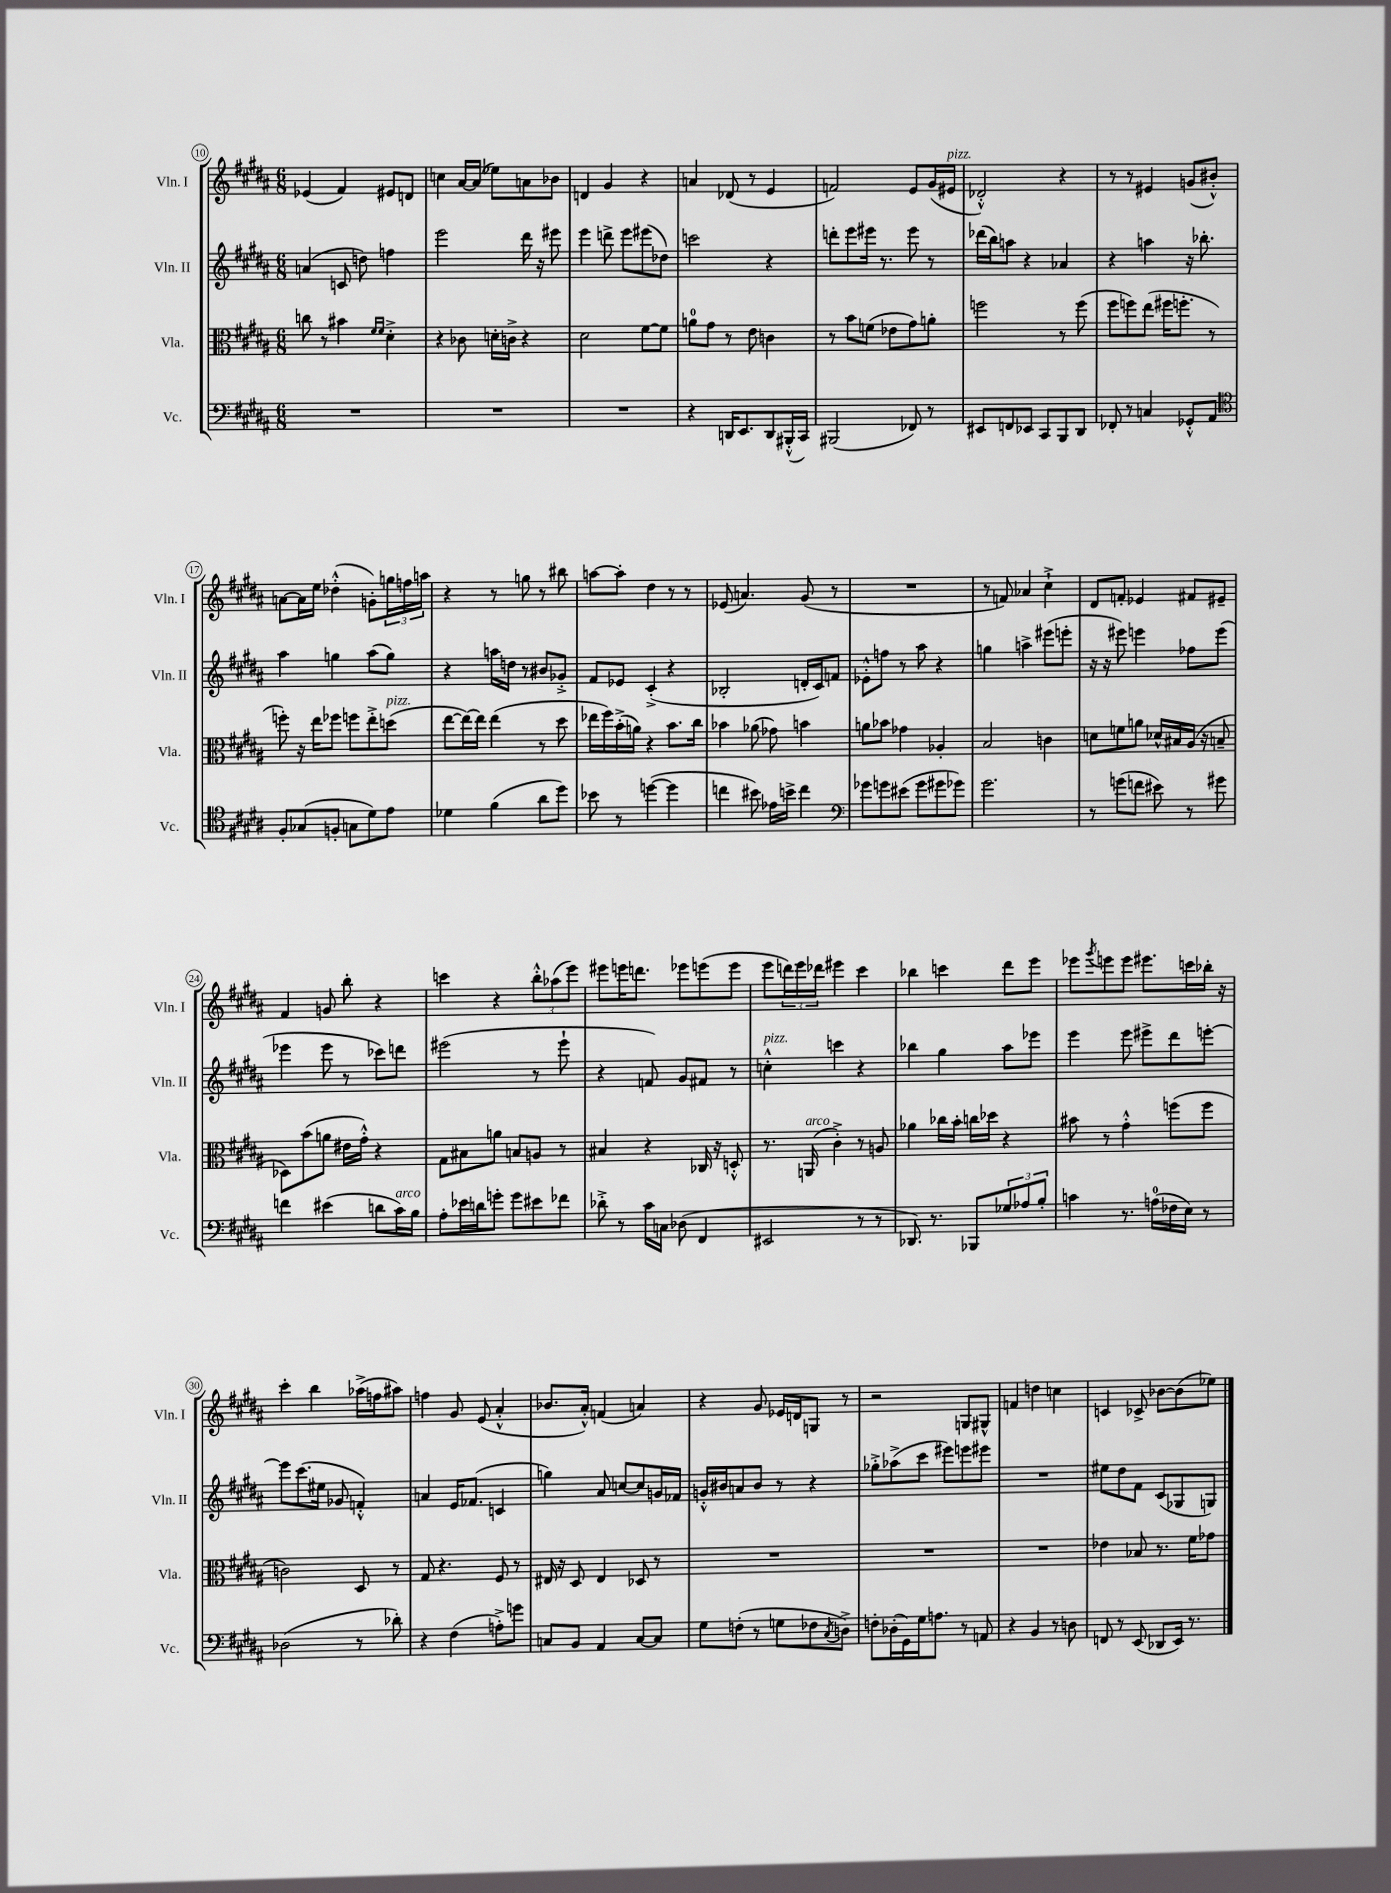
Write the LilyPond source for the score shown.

<<
\new StaffGroup <<
\new Staff = "s0" \with { instrumentName = "Vln. I" shortInstrumentName = "Vln. I" } {
    \clef treble \key b \major \numericTimeSignature \time 6/8
    ees'4( fis'4) eis'8 d'8 |
    c''4 ais'16~ ais'16( ees''8) a'8 bes'8 |
    d'4 gis'4 r4 |
    a'4 des'8( r8 e'4 |
    f'2) e'8 gis'16( eis'16^\markup { \italic "pizz." } |
    des'2-.-^) r4 |
    r8 r8 eis'4 g'8( bis'8-.-^) |
    a'8~ a'16 e''16 des''4-.-^( g'8-.) \tuplet 3/2 { g''16 f''16 a''16 } |
    r4 r8 g''8 r8 bis''8 |
    a''8~ a''8-. dis''4 r8 r8 |
    ees'8( a'4.) gis'8( r8 |
    R2. |
    r8 f'8) aes'4 cis''4-!-> |
    dis'8 f'8-. ees'4 fis'8 eis'8-- |
    fis'4 g'8 b''8-. r4 |
    c'''4 r4 \tuplet 3/2 { b''8-.-^ aes''8( e'''8) } |
    eis'''8 e'''16 d'''8. ees'''8 e'''8( e'''8 |
    e'''8 \tuplet 3/2 { d'''16) e'''16 des'''16 } eis'''4 cis'''4 |
    bes''4 c'''4 dis'''8 e'''8 |
    ees'''8 \acciaccatura { gis'''8 } e'''8 e'''8 eis'''8. c'''16 bes''16-. r16 |
    cis'''4-. b''4 aes''16->( f''16 ais''8) |
    f''4 gis'8 e'8( ais'4-.-^ |
    bes'8. ais'16-.-^) f'4( a'4) |
    r4 gis'8 ees'16 d'16 g8 r8 |
    r2 g8 gis8-^ |
    f'4 d''4 c''4 |
    c'4 ces'8-> bes'8~ bes'8( ees''8) \bar "|." |
}
\new Staff = "s1" \with { instrumentName = "Vln. II" shortInstrumentName = "Vln. II" } {
    \clef treble \key b \major \numericTimeSignature \time 6/8
    a'4( c'8 d''8) f''4 |
    e'''2 dis'''16 r16 eis'''8 |
    e'''4 d'''8-> e'''8 eis'''8( des''8) |
    c'''2 r4 |
    d'''8-. e'''8 eis'''16 r8. eis'''8 r8 |
    des'''16( b''16) a''8 r4 aes'4 |
    r4 a''4 r16 bes''8.-. |
    ais''4 g''4 ais''8( g''8) |
    r4 a''16 d''16 r8 bis'8 ges'8-.-> |
    fis'8 ees'8 cis'4-.->( r4 |
    bes2-. d'16-. cis'16) f'8 |
    ees'8-.-^ f''8 r8 ais''8 r4 |
    g''4 a''4-> eis'''8( e'''8-. |
    r16 r16 eis'''8) e'''4 fes''8 e'''8( |
    ees'''4 ees'''8 r8 ces'''8) d'''8 |
    eis'''2( r8 eis'''8-! |
    r4 f'8) gis'8 fis'8 r8 |
    c''4-.-^^\markup { \italic "pizz." } c'''4 r4 |
    bes''4 gis''4 ais''8 ees'''8 |
    e'''4 e'''8 eis'''8-> dis'''8 e'''8~-. |
    e'''8 cis'''8.( eis''16 ges'8 f'4-.-^) |
    a'4 e'16 fes'8.( c'4 |
    g''4) ais'8 c''8~ c''8 g'16 fes'16 |
    g'16-.-^ bis'16 a'8 bis'8 r8 r4 |
    ges''8-.-> aes''8->( cis'''8 eis'''8) e'''8 eis'''8 |
    R2. |
    eis''8 dis''8 fis'8 cis'8( ges8 g8) \bar "|." |
}
\new Staff = "s2" \with { instrumentName = "Vla." shortInstrumentName = "Vla." } {
    \clef alto \key b \major \numericTimeSignature \time 6/8
    c''8 r8 bis'4 \grace { fis'16 fis'16 } dis'4-.-> |
    r4 ces'8 d'16-. c'16-> r4 |
    dis'2 fis'8~ fis'8 |
    a'8-0 gis'8 r8 e'8 c'4 |
    r8 b'8 f'8( ees'8 gis'8) a'8-. |
    f''2 r8 f''8( |
    fis''8 f''8) e''8( fis''16 f''8.-. r8 |
    f''8-.) r16 e''16 fes''8 f''8 e''8-.-> d''8^\markup { \italic "pizz." }( |
    e''8~ e''16~) e''16 e''4( r8 dis''8 |
    ees''16 fis''16) b'16-.->( a'16) r4 b'8. cis''16 |
    bes'4 aes'8( ges'8) b'4 |
    a'8 bes'8 ges'4 aes4-. |
    b2 c'4 |
    d'8 f'8 a'8 des'16-^ bis16 ais16( r16 b8-- |
    des8) b'8( a'8 eis'16 gis'16-.-^) r4 |
    gis8 bis8 a'8 b8 a8 r8 |
    bis4 r4 ces16 r16 d8-.-^ |
    r8. a,16^\markup { \italic "arco" }( cis'4-.->) r8 a8 |
    aes'4 ces''16 b'16-. c''16 des''16 r4 |
    bis'8 r8 gis'4-.-^ f''8( f''8 |
    c'2) dis8 r8 |
    gis8 r4. fis8 r8 |
    eis16 r16 dis8 eis4 des8 r8 |
    R2. |
    R2. |
    R2. |
    ees'4 bes8 r8. fis'16 ges'8 \bar "|." |
}
\new Staff = "s3" \with { instrumentName = "Vc." shortInstrumentName = "Vc." } {
    \clef bass \key b \major \numericTimeSignature \time 6/8
    R2. |
    R2. |
    R2. |
    r4 d,16 e,8. d,8 bis,,16-.-^( cis,16) |
    bis,,2( fes,8) r8 |
    eis,8 f,8 ees,8 cis,8 b,,8 dis,8 |
    fes,8-. r8 c4 ges,8-.-^ ais,8 |
    \clef tenor fis8-. ges8( f8-. g8 dis'8) e'8 |
    des'4 fis'4( ais'8 dis''8) |
    bes'8 r8 d''4~( d''4 |
    c''4 bis'8) ees'16 b'16-> c''4 |
    \clef bass ges'8 g'8 eis'8( g'8 gis'8 ges'8) |
    gis'2. |
    r8 g'8( f'8 eis'8) r8 gis'8 |
    f'4 eis'4( d'8 cis'16^\markup { \italic "arco" }) b16 |
    ais8-. ees'16 d'16 g'8-. g'8 eis'8 fes'8 |
    des'8-.-> r8 cis'16 c16 des8( fis,4 |
    eis,2 r8 r8 |
    des,8.) r8. bes,,8 \tuplet 3/2 { ges8 aes8 b8-. } |
    c'4 r8. a16-0( fes16 e16) r8 |
    des2( r8 des'8-.) |
    r4 fis4( a8-.->) g'8 |
    c8 b,8 ais,4 c8~ c8 |
    gis8 f8-.( r8 g8 fes8 \acciaccatura { cis8 } d8->) |
    f8-. des16-.( gis,16) gis16 a8. r8 a,8 |
    r4 b,4 r8 d8 |
    f,8 r8 e,8( des,8 e,16) r8. \bar "|." |
}
>>
>>
\layout { \context { \Score currentBarNumber = #10 \override BarNumber.stencil = #(make-stencil-circler 0.1 0.3 ly:text-interface::print) } }
